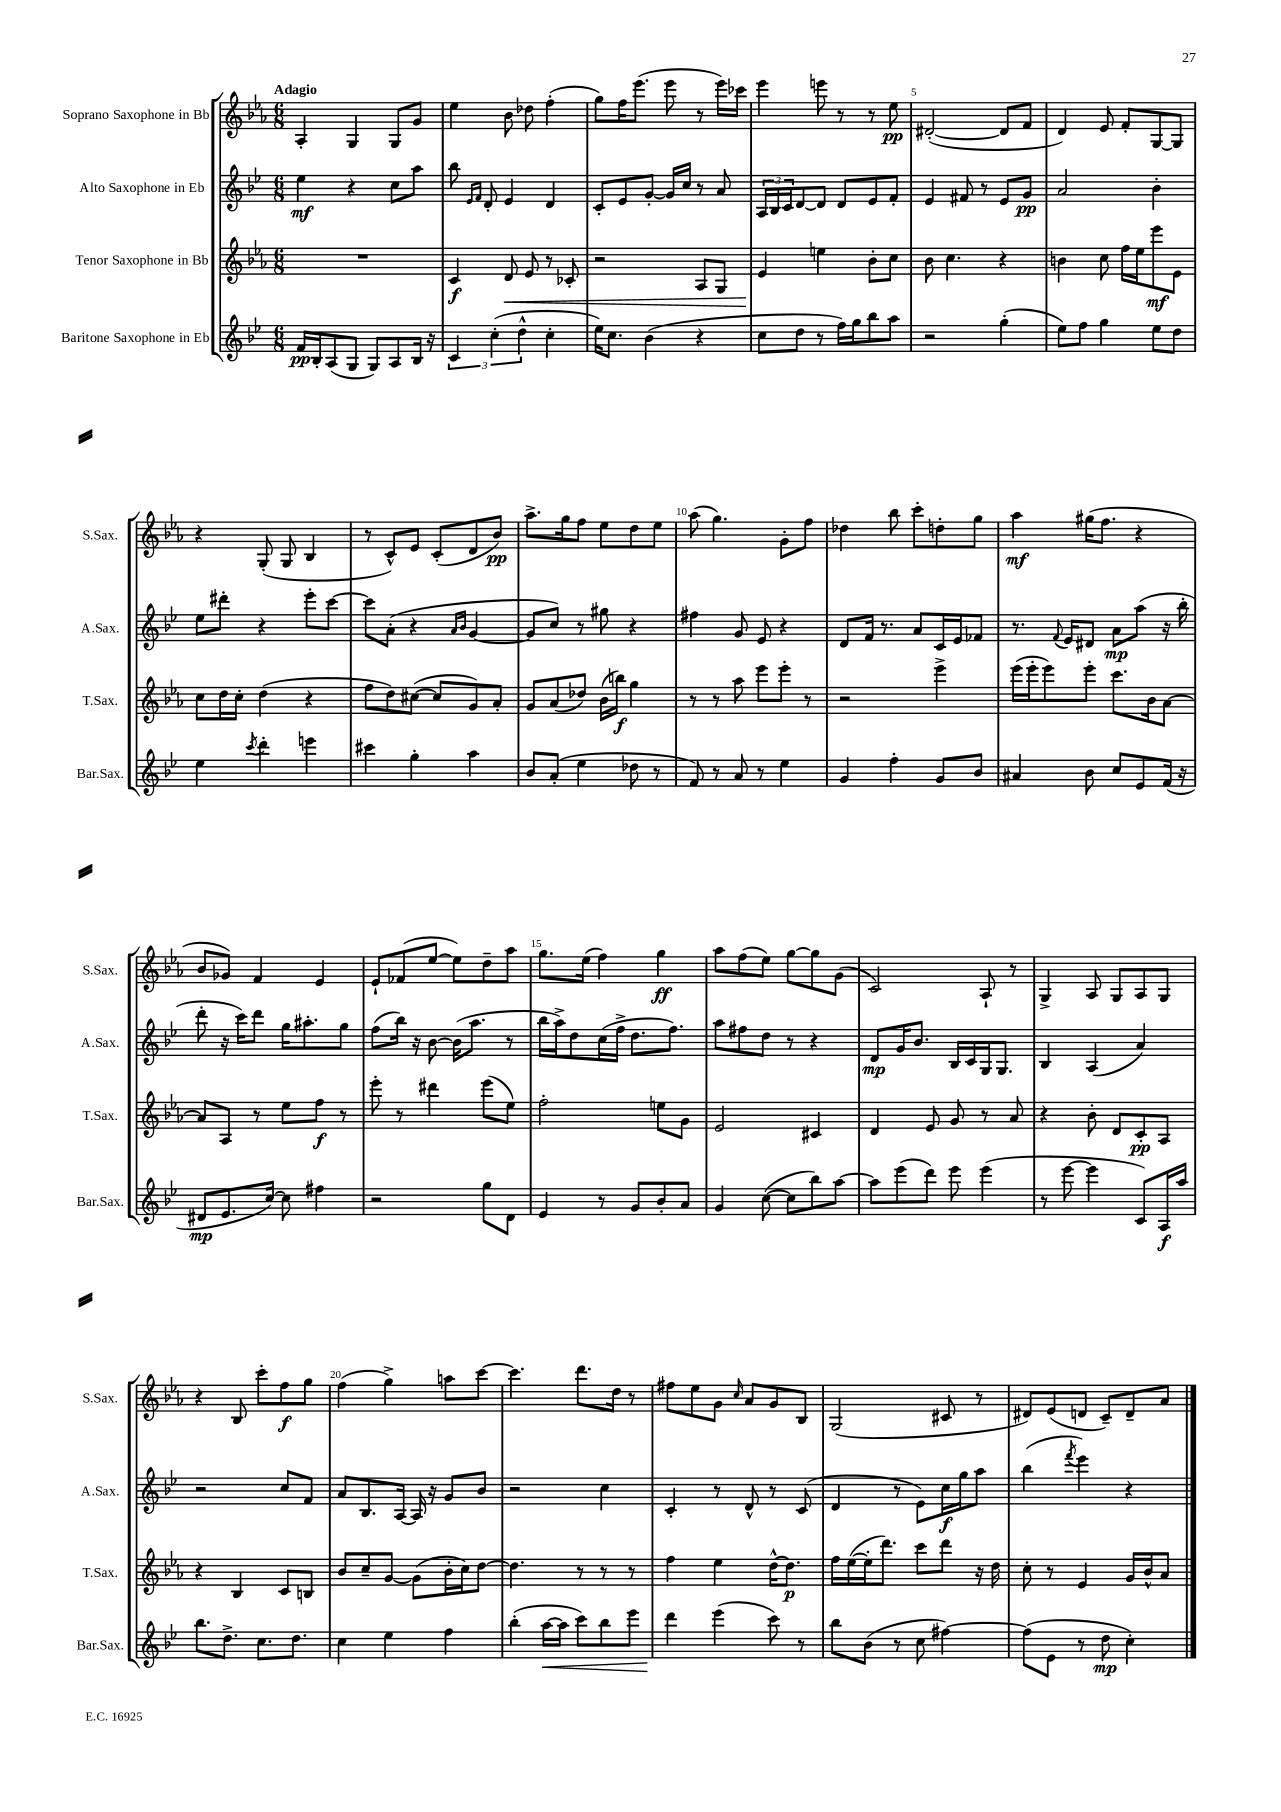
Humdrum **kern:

**kern	**dynam	**kern	**dynam	**kern	**dynam	**kern	**dynam
*part4	*part4	*part3	*part3	*part2	*part2	*part1	*part1
*staff4	*staff4	*staff3	*staff3	*staff2	*staff2	*staff1	*staff1
*I"Baritone Saxophone in Eb	*	*I"Tenor Saxophone in Bb	*	*I"Alto Saxophone in Eb	*	*I"Soprano Saxophone in Bb	*
*I'Bar.Sax.	*	*I'T.Sax.	*	*I'A.Sax.	*	*I'S.Sax.	*
*clefG2	*	*clefG2	*	*clefG2	*	*clefG2	*
*k[b-e-]	*	*k[b-e-a-]	*	*k[b-e-]	*	*k[b-e-a-]	*
*M6/8	*	*M6/8	*	*M6/8	*	*M6/8	*
=1	=1	=1	=1	=1	=1	=1	=1
!	!	!	!	!	!	!LO:TX:a:B:t=Adagio	!
16f/LL	pp	2.r	.	4ee-\	mf	4A-'/	.
16B-'/J	.	.	.	.	.	.	.
(8A/	.	.	.	.	.	.	.
8G/J	.	.	.	4r	.	4G/	.
8G/L)	.	.	.	.	.	.	.
8A/	.	.	.	8cc\L	.	8G/L	.
16B-/Jk	.	.	.	8aa\J	.	8g/J	.
16r	.	.	.	.	.	.	.
=2	=2	=2	=2	=2	=2	=2	=2
6c/	.	4c/	f	8bb-\	.	4ee-\	.
.	.	.	.	16qqe-/LL	.	.	.
.	.	.	.	16qqf/JJ	.	.	.
.	.	.	.	8d'/	.	.	.
(6cc'\	.	.	.	.	.	.	.
!	!	!	!LO:HP:b	!	!	!	!
.	.	8d/	<	4e-/	.	8b-\	.
6dd^^\	.	.	.	.	.	.	.
.	.	8e-/	.	.	.	8dd-X\	.
4cc'\	.	8r	.	4d/	.	(4ff'\	.
.	.	8c-X'/	.	.	.	.	.
=3	=3	=3	=3	=3	=3	=3	=3
16ee-\KL)	.	2r	.	8c'/L	.	8gg\L)	.
8.cc\J	.	.	.	.	.	.	.
.	.	.	.	8e-/	.	16ff\K	.
.	.	.	.	.	.	(8.eee-\J	.
(4b-\	.	.	.	[8g'/J	.	.	.
.	.	.	.	16g/LL]	.	8eee-\	.
.	.	.	.	16cc/JJ	.	.	.
4r	.	8A-/L	.	8r	.	8r	.
.	.	8G/J	.	8a/	.	16eee-\LL)	.
.	.	.	.	.	.	16ccc-X\JJ	.
=4	=4	=4	=4	=4	=4	=4	=4
8cc\L	.	4e-/	.	24A/LL	.	4eee-\	.
.	.	.	.	24B-/	.	.	.
.	.	.	.	24c/J	.	.	.
8dd\J	.	.	.	[8d/	.	.	.
8r	.	4een\	[	8d/J]	.	8eeen\	.
16ff\LL)	.	.	.	8d/L	.	8r	.
16gg\J	.	.	.	.	.	.	.
8bb-\	.	8b-'\L	.	8e-/	.	8r	.
8aa\J	.	8cc\J	.	8f'/J	.	8ee-\	pp
=5	=5	=5	=5	=5	=5	=5	=5
2r	.	8b-\	.	4e-/	.	([2d#X'/	.
.	.	4.cc\	.	.	.	.	.
.	.	.	.	8f#X/	.	.	.
.	.	.	.	8r	.	.	.
(4gg'\	.	4r	.	8e-/L	.	8d#/L]	.
.	.	.	.	8g/J	pp	8f/J	.
=6	=6	=6	=6	=6	=6	=6	=6
8ee-\L)	.	4bn\	.	2a/	.	4d/)	.
8ff\J	.	.	.	.	.	.	.
4gg\	.	8cc\	.	.	.	8e-/	.
.	.	16ff\LL	.	.	.	8f'/L	.
.	.	16ee-\J	.	.	.	.	.
8ee-\L	.	8eee-\	mf	4b-'\	.	[8G/	.
8dd\J	.	8e-\J	.	.	.	8G/J]	.
!!LO:LB:g=z
=7	=7	=7	=7	=7	=7	=7	=7
4ee-\	.	8cc\L	.	8ee-\L	.	4r	.
.	.	16dd\L	.	8ddd#X'\J	.	.	.
.	.	16cc'\JJ	.	.	.	.	.
8qccc/	.	.	.	.	.	.	.
4ddd'\	.	(4dd\	.	4r	.	(8G'/	.
.	.	.	.	.	.	8G/	.
4eeen\	.	4r	.	8eee-'\L	.	4B-/	.
.	.	.	.	[8ccc\J	.	.	.
=8	=8	=8	=8	=8	=8	=8	=8
4ccc#X\	.	8ff\L	.	8ccc\L]	.	8r	.
.	.	8dd\)	.	(8a'\J	.	8c^^/L)	.
4gg'\	.	([8cc#X\J	.	4r	.	8e-/J	.
.	.	8cc#/L]	.	.	.	(8c'/L	.
.	.	.	.	16qqa/LL	.	.	.
.	.	.	.	16qqb-/JJ	.	.	.
4aa\	.	8g/)	.	[4g/	.	8d/	.
.	.	8a-'/J	.	.	.	8b-/J)	pp
=9	=9	=9	=9	=9	=9	=9	=9
8b-/L	.	8g/L	.	8g/L]	.	8.aa-^\L	.
(8a'/J	.	(8a-/	.	8cc/J)	.	.	.
.	.	.	.	.	.	16gg\k	.
4ee-\	.	8dd-X/J)	.	8r	.	8ff\J	.
.	.	(16b-\LL	.	8gg#X\	.	8ee-\L	.
.	.	16bbn\JJ)	f	.	.	.	.
8dd-X\	.	4gg\	.	4r	.	8dd\	.
8r	.	.	.	.	.	8ee-\J	.
=10	=10	=10	=10	=10	=10	=10	=10
8f/)	.	8r	.	4ff#X\	.	(8aa-\	.
8r	.	8r	.	.	.	4.gg\)	.
8a/	.	8aa-\	.	8g/	.	.	.
8r	.	8eee-\L	.	8e-/	.	.	.
4ee-\	.	8eee-'\J	.	4r	.	8g'\L	.
.	.	8r	.	.	.	8ff\J	.
=11	=11	=11	=11	=11	=11	=11	=11
4g/	.	2r	.	8d/L	.	4dd-X\	.
.	.	.	.	16f/Jk	.	.	.
.	.	.	.	8.r	.	.	.
4ff'\	.	.	.	.	.	8bb-\	.
.	.	.	.	8a/L	.	8ccc'\L	.
8g/L	.	4eee-^\	.	16c/L	.	8ddn'\	.
.	.	.	.	16e-/J	.	.	.
8b-/J	.	.	.	8f-X/J	.	8gg\J	.
=12	=12	=12	=12	=12	=12	=12	=12
4a#X/	.	(16eee-\LL	.	8.r	.	4aa-\	mf
.	.	16eee-'\J	.	.	.	.	.
.	.	8eee-\)	.	.	.	.	.
.	.	.	.	8qqf/	.	.	.
.	.	.	.	16e-/KL	.	.	.
8b-\	.	8eee-'\J	.	8d#X/J	.	(16gg#X\KL	.
.	.	.	.	.	.	8.ff\J	.
8cc/L	.	8.ccc\L	.	8a\L	mp	.	.
8e-/	.	.	.	(8aa\J	.	4r	.
.	.	16b-\k	.	.	.	.	.
(16f/Jk	.	[8a-\J	.	16r	.	.	.
16r	.	.	.	16bb-'\	.	.	.
!!LO:LB:g=z
=13	=13	=13	=13	=13	=13	=13	=13
8d#X/L	mp	8a-/L]	.	8ddd'\	.	8b-/L	.
8.e-/	.	8A-/J	.	16r	.	8g-X/J)	.
.	.	.	.	16ccc\KL)	.	.	.
.	.	8r	.	8ddd\J	.	4f/	.
[16cc/Jk)	.	.	.	.	.	.	.
8cc\]	.	8ee-\L	.	16gg\KL	.	.	.
.	.	.	.	8.aa#X'\	.	.	.
4ff#X\	.	8ff\J	f	.	.	4e-/	.
.	.	8r	.	8gg\J	.	.	.
=14	=14	=14	=14	=14	=14	=14	=14
2r	.	8eee-'\	.	(8ff\L	.	8e-`/L	.
.	.	8r	.	16bb-\Jk)	.	(8f-X/	.
.	.	.	.	16r	.	.	.
.	.	4ddd#X\	.	[8b-\	.	[8ee-/J	.
.	.	.	.	(16b-\KL]	.	8ee-\L])	.
.	.	.	.	8.aa\J	.	.	.
8gg\L	.	(8eee-\L	.	.	.	8dd~\	.
8d\J	.	8ee-\J)	.	8r	.	8aa-\J	.
=15	=15	=15	=15	=15	=15	=15	=15
4e-/	.	2ff'\	.	16bb-\LL	.	8.gg\L	.
.	.	.	.	16aa^\J)	.	.	.
.	.	.	.	8dd\	.	.	.
.	.	.	.	.	.	(16ee-\Jk	.
8r	.	.	.	(16cc\L	.	4ff\)	.
.	.	.	.	16ff^\JJ	.	.	.
8g/L	.	.	.	8.dd\L	.	.	.
8b-'/	.	8een\L	.	.	.	4gg\	ff
.	.	.	.	8.ff\J)	.	.	.
8a/J	.	8g\J	.	.	.	.	.
=16	=16	=16	=16	=16	=16	=16	=16
4g/	.	2e-/	.	8aa\L	.	8aa-\L	.
.	.	.	.	8ff#X\	.	(8ff\	.
([8cc\	.	.	.	8dd\J	.	8ee-\J)	.
8cc\L]	.	.	.	8r	.	[8gg\L	.
8bb-\)	.	4c#X/	.	4r	.	8gg\]	.
[8aa\J	.	.	.	.	.	(8g\J	.
=17	=17	=17	=17	=17	=17	=17	=17
8aa\L]	.	4d/	.	8d/L	mp	2c/)	.
(8eee-\	.	.	.	16g/K	.	.	.
.	.	.	.	8.b-/J	.	.	.
8ddd\J)	.	8e-/	.	.	.	.	.
8eee-\	.	8g/	.	16B-/LL	.	.	.
.	.	.	.	16c/	.	.	.
(4eee-\	.	8r	.	16G/J	.	8A-`/	.
.	.	.	.	8.G/J	.	.	.
.	.	8a-/	.	.	.	8r	.
=18	=18	=18	=18	=18	=18	=18	=18
8r	.	4r	.	4B-/	.	4G^/	.
[8eee-\	.	.	.	.	.	.	.
4eee-\]	.	8b-'\	.	(4A/	.	8A-/	.
.	.	8d/L	.	.	.	8G/L	.
8c/L)	.	8c'/	pp	4a/)	.	8A-/	.
16A/L	f	8A-/J	.	.	.	8G/J	.
16aa/JJ	.	.	.	.	.	.	.
!!LO:LB:g=z
=19	=19	=19	=19	=19	=19	=19	=19
8.bb-\L	.	4r	.	2r	.	4r	.
8.dd^\J	.	.	.	.	.	.	.
.	.	4B-/	.	.	.	8B-/	.
8.cc\L	.	.	.	.	.	8ccc'\L	.
.	.	8c/L	.	8cc/L	.	8ff\	f
8.dd\J	.	.	.	.	.	.	.
.	.	8Bn/J	.	8f/J	.	8gg\J	.
=20	=20	=20	=20	=20	=20	=20	=20
4cc\	.	8b-/L	.	8a/L	.	(4ff\	.
.	.	8cc~/	.	8.B-/	.	.	.
4ee-\	.	[8g/J	.	.	.	4gg^\)	.
.	.	.	.	[16A/Jk	.	.	.
.	.	(8g\L]	.	16A/]	.	.	.
.	.	.	.	16r	.	.	.
4ff\	.	16b-'\L	.	8g/L	.	8aan\L	.
.	.	16cc\J)	.	.	.	.	.
.	.	[8dd\J	.	8b-/J	.	[8ccc\J	.
=21	=21	=21	=21	=21	=21	=21	=21
(4bb-'\	.	4.dd\]	.	2r	.	4.ccc\]	.
!	!LO:HP:b	!	!	!	!	!	!
[16aa\LL	<	.	.	.	.	.	.
16aa\JJ]	.	.	.	.	.	.	.
8ccc\L)	.	8r	.	.	.	8.ddd\L	.
8bb-\	.	8r	.	4cc\	.	.	.
.	.	.	.	.	.	16dd\Jk	.
8eee-\J	.	8r	.	.	.	8r	.
=22	=22	=22	=22	=22	=22	=22	=22
4ddd\	.	4ff\	.	4c'/	.	8ff#X\L	.
.	.	.	.	.	.	8ee-\	.
(4eee-\	[	4ee-\	.	8r	.	8g\J	.
.	.	.	.	.	.	16qqcc/	.
.	.	.	.	8d^^/	.	8a-/L	.
8ccc\)	.	[16dd^^\KL	.	8r	.	8g/	.
.	.	8.dd\J]	p	.	.	.	.
8r	.	.	.	(8c/	.	8B-/J	.
=23	=23	=23	=23	=23	=23	=23	=23
8bb-\L	.	16ff\LL	.	4d/	.	(2G/	.
.	.	([16ee-\	.	.	.	.	.
(8b-\J	.	16ee-'\J]	.	.	.	.	.
.	.	8.ddd\J)	.	.	.	.	.
8r	.	.	.	8r	.	.	.
8cc\	.	8ccc\L	.	8e-\L)	.	.	.
[4ff#X\)	.	8ddd\J	.	16cc\L	f	8c#X/	.
.	.	.	.	16gg\J	.	.	.
.	.	16r	.	8aa\J	.	8r	.
.	.	16dd\	.	.	.	.	.
=24	=24	=24	=24	=24	=24	=24	=24
(8ff#\L]	.	8cc'\	.	(4bb-\	.	8d#X/L)	.
8e-\J	.	8r	.	.	.	(8e-/	.
.	.	.	.	8qfff/	.	.	.
8r	.	4e-/	.	4eee-\)	.	8dn/J	.
8dd\	mp	.	.	.	.	8c~/L)	.
4cc'\)	.	16g/LL	.	4r	.	8d~/	.
.	.	16b-^^/J	.	.	.	.	.
.	.	8a-/J	.	.	.	8a-/J	.
==	==	==	==	==	==	==	==
*-	*-	*-	*-	*-	*-	*-	*-
